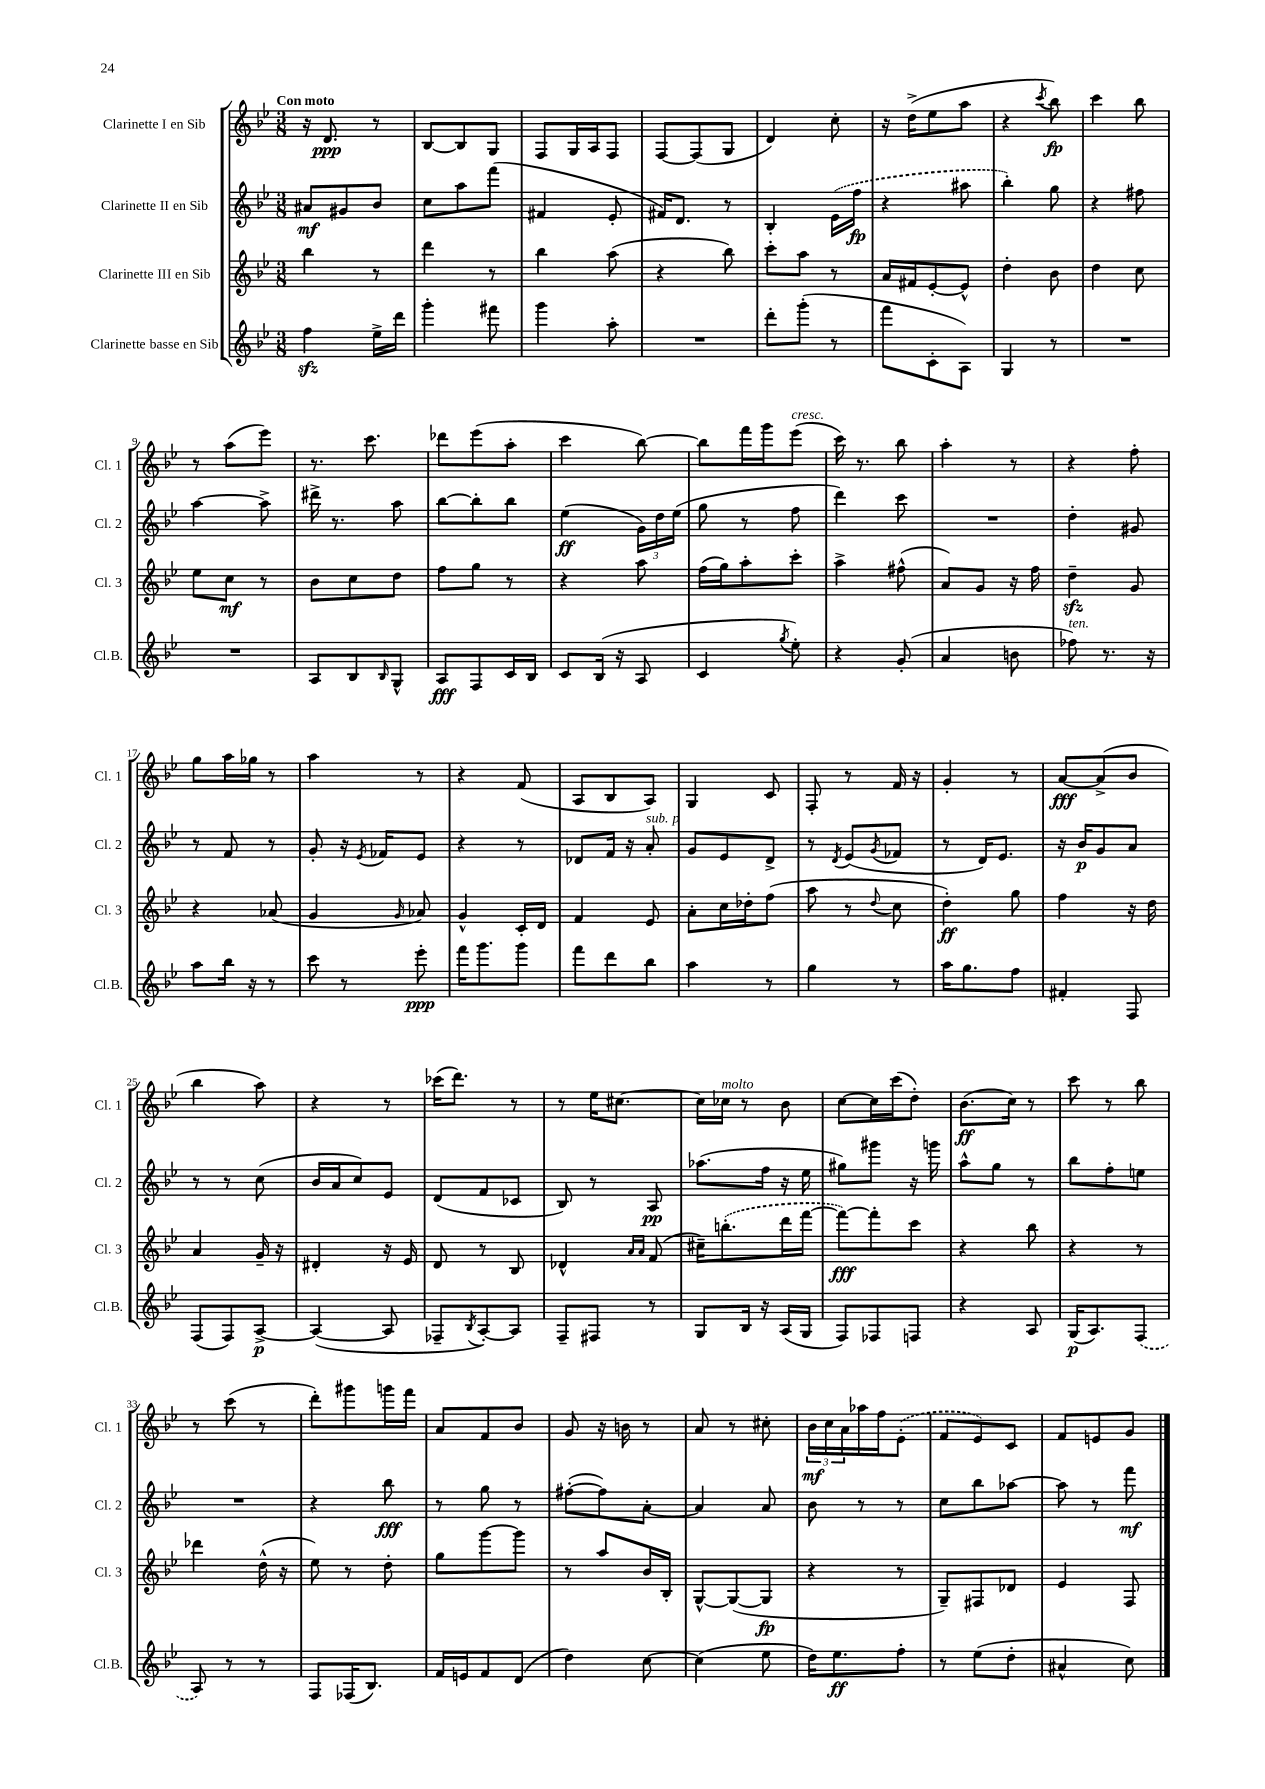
<<
\new StaffGroup <<
\new Staff = "s0" \with { instrumentName = "Clarinette I en Sib" shortInstrumentName = "Cl. 1" } {
    \clef treble \key bes \major \numericTimeSignature \time 3/8 \tempo "Con moto"
    r16 d'8.\ppp r8 |
    bes8~ bes8 g8 |
    f8 g16 a16 f8 |
    f8~ f8( g8 |
    d'4) c''8-. |
    r16 d''16->( ees''8 a''8 |
    r4 \acciaccatura { c'''8 } bes''8\fp) |
    c'''4 bes''8 |
    r8 a''8( ees'''8) |
    r8. c'''8. |
    des'''8 ees'''8( a''8-. |
    c'''4 bes''8~) |
    bes''8 f'''16 g'''16 ees'''8^\markup { \italic "cresc." }( |
    c'''16) r8. bes''8 |
    a''4-. r8 |
    r4 f''8-. |
    g''8 a''16 ges''16 r8 |
    a''4 r8 |
    r4 f'8( |
    a8 bes8 a8) |
    g4 c'8 |
    f8-. r8 f'16 r16 |
    g'4-. r8 |
    a'8~\fff a'8->( bes'8 |
    bes''4 a''8) |
    r4 r8 |
    ces'''16( d'''8.) r8 |
    r8 ees''16 cis''8.~ |
    cis''16 ces''16^\markup { \italic "molto" } r8 bes'8 |
    c''8~ c''16 c'''16( d''8-.) |
    bes'8.\ff( c''16) r8 |
    c'''8 r8 bes''8 |
    r8 c'''8( r8 |
    d'''8-.) gis'''8 g'''16 f'''16 |
    a'8 f'8 bes'8 |
    g'8 r16 b'16 r8 |
    a'8 r8 cis''8-. |
    \tuplet 3/2 { bes'16\mf c''16 a'16 } aes''16 f''16 \once \slurDashed ees'8-.( |
    f'8 ees'8) c'8 |
    f'8 e'8 g'8 \bar "|." |
}
\new Staff = "s1" \with { instrumentName = "Clarinette II en Sib" shortInstrumentName = "Cl. 2" } {
    \clef treble \key bes \major \numericTimeSignature \time 3/8
    ais'8\mf gis'8 bes'8 |
    c''8 a''8 f'''8( |
    fis'4 ees'8-. |
    fis'16) d'8. r8 |
    bes4-. \once \slurDashed ees'16( f''16\fp |
    r4 ais''8 |
    bes''4-.) g''8 |
    r4 fis''8 |
    a''4~ a''8-> |
    dis'''16-> r8. a''8 |
    bes''8~ bes''8-. bes''8 |
    ees''4\ff( \tuplet 3/2 { g'16) d''16 ees''16( } |
    g''8 r8 f''8 |
    d'''4) c'''8 |
    R4. |
    d''4-. gis'8 |
    r8 f'8 r8 |
    g'8-. r16 \acciaccatura { ees'8 } fes'16 ees'8 |
    r4 r8 |
    des'8 f'16 r16 a'8-.^\markup { \italic "sub. p" } |
    g'8 ees'8 d'8-> |
    r8 \acciaccatura { d'8 } ees'8( \acciaccatura { g'8 } fes'8 |
    r8 d'16) ees'8. |
    r16 bes'16\p g'8 a'8 |
    r8 r8 c''8( |
    bes'16 a'16 c''8) ees'8 |
    d'8( f'8 ces'8 |
    bes8) r8 a8\pp |
    aes''8.( f''16 r16 ees''16 |
    gis''8) gis'''8 r16 g'''16 |
    a''8-^ g''8 r8 |
    bes''8 f''8-. e''8 |
    R4. |
    r4 bes''8\fff |
    r8 g''8 r8 |
    fis''8~-.( fis''8) a'8~-. |
    a'4 a'8 |
    bes'8 r8 r8 |
    c''8 bes''8 aes''8~ |
    aes''8 r8 f'''8\mf \bar "|." |
}
\new Staff = "s2" \with { instrumentName = "Clarinette III en Sib" shortInstrumentName = "Cl. 3" } {
    \clef treble \key bes \major \numericTimeSignature \time 3/8
    bes''4 r8 |
    d'''4 r8 |
    bes''4 a''8( |
    r4 bes''8) |
    c'''8-. a''8 r8 |
    a'16 fis'16 ees'8~-. ees'8-^ |
    d''4-. bes'8 |
    d''4 c''8 |
    ees''8 c''8\mf r8 |
    bes'8 c''8 d''8 |
    f''8 g''8 r8 |
    r4 a''8 |
    f''16( g''16) a''8-. c'''8-. |
    a''4-> fis''8-^( |
    a'8) g'8 r16 f''16 |
    d''4--\sfz g'8 |
    r4 aes'8( |
    g'4 \grace { g'16 } aes'8) |
    g'4-^ c'16-. d'16 |
    f'4 ees'8 |
    a'8-. c''16 des''16-. f''8( |
    a''8 r8 \appoggiatura { d''8 } c''8 |
    d''4-.\ff) g''8 |
    f''4 r16 d''16 |
    a'4 g'16-- r16 |
    dis'4-. r16 ees'16 |
    d'8 r8 bes8 |
    des'4-^ \grace { a'16 a'16 } f'8( |
    cis''16--) \once \slurDashed b''8.-.( d'''16 f'''16~ |
    f'''8~\fff) f'''8-. c'''8 |
    r4 bes''8 |
    r4 r8 |
    des'''4 d''16-^( r16 |
    ees''8) r8 d''8-. |
    g''8 g'''8~ g'''8 |
    r8 a''8 bes'16 bes16-. |
    g8~-^ g8~( g8\fp |
    r4 r8 |
    g8--) fis8 des'8 |
    ees'4 f8 \bar "|." |
}
\new Staff = "s3" \with { instrumentName = "Clarinette basse en Sib" shortInstrumentName = "Cl.B." } {
    \clef treble \key bes \major \numericTimeSignature \time 3/8
    f''4\sfz ees''16-> d'''16 |
    g'''4-. fis'''8 |
    g'''4 a''8-. |
    R4. |
    d'''8-. g'''8-.( r8 |
    f'''8 c'8-. a8) |
    g4 r8 |
    R4. |
    R4. |
    a8 bes8 \grace { bes16 } g8-^ |
    a8\fff f8 c'16 bes16 |
    c'8 bes16( r16 a8 |
    c'4 \acciaccatura { g''8 } ees''8-.) |
    r4 g'8-.( |
    a'4 b'8 |
    fes''8^\markup { \italic "ten." }) r8. r16 |
    a''8 bes''16 r16 r8 |
    c'''8 r8 ees'''8-.\ppp |
    f'''16 g'''8. g'''8 |
    f'''8 d'''8 bes''8 |
    a''4 r8 |
    g''4 r8 |
    a''16 g''8. f''8 |
    fis'4-. f8 |
    f8( f8) a8~->\p |
    a4~( a8 |
    fes8-- \acciaccatura { bes8 } a8~-.) a8 |
    f8-- fis8 r8 |
    g8 bes16 r16 a16( g16 |
    f8) fes8 f8 |
    r4 a8 |
    g16\p( a8.) \once \slurDashed f8( |
    a8) r8 r8 |
    f8 fes16( bes8.) |
    f'16 e'16 f'8 d'8( |
    d''4) c''8~ |
    c''4( ees''8 |
    d''16) ees''8.\ff f''8-. |
    r8 ees''8( d''8-. |
    ais'4-^ c''8) \bar "|." |
}
>>
>>
